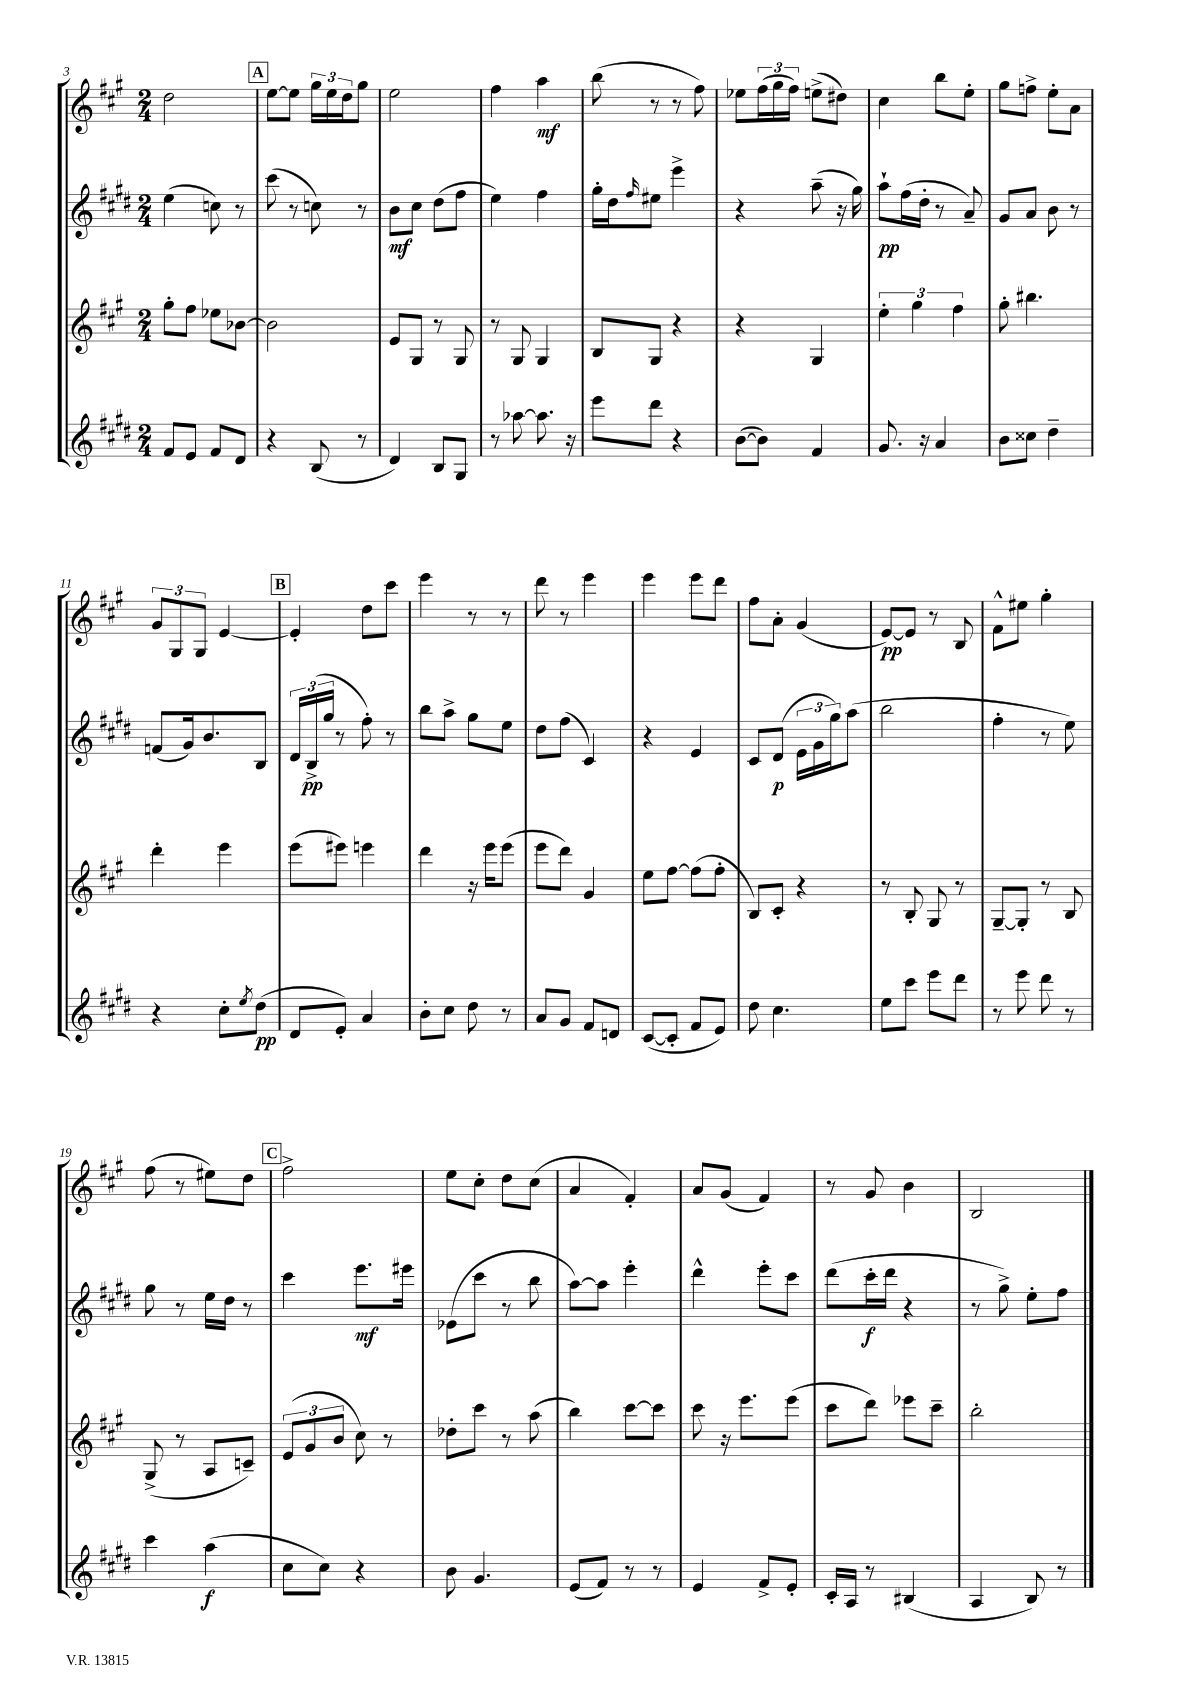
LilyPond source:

<<
\new StaffGroup <<
\new Staff = "s0" {
    \clef treble \key a \major \numericTimeSignature \time 2/4
    d''2 |
    \mark \markup { \box "A" } e''8~ e''8 \tuplet 3/2 { gis''16 e''16 d''16 } gis''8 |
    e''2 |
    fis''4 a''4\mf |
    b''8( r8 r8 fis''8) |
    ees''8 \tuplet 3/2 { fis''16( gis''16 fis''16) } e''8->( dis''8) |
    cis''4 b''8 e''8-. |
    gis''8 f''8-> e''8-. a'8 |
    \tuplet 3/2 { gis'8 gis8 gis8 } e'4~ |
    \mark \markup { \box "B" } e'4-. d''8 cis'''8 |
    e'''4 r8 r8 |
    d'''8 r8 e'''4 |
    e'''4 e'''8 d'''8 |
    fis''8 a'8-. gis'4( |
    e'8~\pp) e'8 r8 b8 |
    fis'8-^ eis''8 gis''4-. |
    fis''8( r8 eis''8) d''8 |
    \mark \markup { \box "C" } fis''2-> |
    e''8 cis''8-. d''8 cis''8( |
    a'4 fis'4-.) |
    a'8 gis'8( fis'4) |
    r8 gis'8 b'4 |
    b2 \bar "|." |
}
\new Staff = "s1" {
    \clef treble \key e \major \numericTimeSignature \time 2/4
    e''4( c''8) r8 |
    \mark \markup { \box "A" } cis'''8( r8 c''8) r8 |
    b'8\mf cis''8 dis''8( fis''8 |
    e''4) fis''4 |
    gis''16-. dis''16 \grace { fis''16 } eis''8 e'''4-> |
    r4 a''8--( r16 gis''16) |
    a''8-!\pp fis''16( dis''16-. r8 a'8--) |
    gis'8 a'8 b'8 r8 |
    f'8( gis'16) b'8. b8 |
    \mark \markup { \box "B" } \tuplet 3/2 { dis'16 b16->\pp( gis''16 } r8 fis''8-.) r8 |
    b''8 a''8-> gis''8 e''8 |
    dis''8 fis''8( cis'4) |
    r4 e'4 |
    cis'8 dis'8\p( \tuplet 3/2 { e'16 gis'16 gis''16) } a''8( |
    b''2 |
    fis''4-. r8 e''8) |
    gis''8 r8 e''16 dis''16 r8 |
    \mark \markup { \box "C" } cis'''4 e'''8.\mf eis'''16 |
    ees'8( cis'''8 r8 b''8 |
    a''8~) a''8 e'''4-. |
    dis'''4-^ e'''8-. cis'''8 |
    dis'''8( cis'''16-.\f dis'''16 r4 |
    r8 gis''8->) e''8-. fis''8 \bar "|." |
}
\new Staff = "s2" {
    \clef treble \key a \major \numericTimeSignature \time 2/4
    gis''8-. fis''8 ees''8 bes'8~ |
    \mark \markup { \box "A" } bes'2 |
    e'8 gis8 r8 gis8 |
    r8 gis8 gis4 |
    b8 gis8 r4 |
    r4 gis4 |
    \tuplet 3/2 { e''4-. gis''4 fis''4 } |
    gis''8-. bis''4. |
    d'''4-. e'''4 |
    \mark \markup { \box "B" } e'''8( eis'''8) e'''4 |
    d'''4 r16 e'''16 e'''8( |
    e'''8 d'''8) gis'4 |
    e''8 fis''8~ fis''8( fis''8-. |
    b8) cis'8-. r4 |
    r8 b8-. gis8 r8 |
    gis8~-- gis8-. r8 b8 |
    gis8->( r8 a8 c'8--) |
    \mark \markup { \box "C" } \tuplet 3/2 { e'8( gis'8 b'8 } cis''8) r8 |
    des''8-. cis'''8 r8 a''8( |
    b''4) cis'''8~ cis'''8 |
    cis'''8 r16 e'''8. e'''8( |
    cis'''8 d'''8) ees'''8 cis'''8-- |
    b''2-. \bar "|." |
}
\new Staff = "s3" {
    \clef treble \key e \major \numericTimeSignature \time 2/4
    fis'8 e'8 fis'8 dis'8 |
    \mark \markup { \box "A" } r4 b8( r8 |
    dis'4) b8 gis8 |
    r8 aes''8~ aes''8. r16 |
    e'''8 dis'''8 r4 |
    b'8~( b'8) fis'4 |
    gis'8. r16 a'4 |
    b'8 cisis''8 dis''4-- |
    r4 cis''8-. \acciaccatura { e''8 } dis''8\pp( |
    \mark \markup { \box "B" } dis'8 e'8-.) a'4 |
    b'8-. cis''8 dis''8 r8 |
    a'8 gis'8 fis'8 d'8 |
    cis'8~( cis'8-. fis'8 e'8) |
    dis''8 cis''4. |
    e''8 cis'''8 e'''8 dis'''8 |
    r8 e'''8 dis'''8 r8 |
    cis'''4 a''4\f( |
    \mark \markup { \box "C" } cis''8 cis''8) r4 |
    b'8 gis'4. |
    e'8( fis'8) r8 r8 |
    e'4 fis'8-> e'8-. |
    cis'16-. a16 r8 bis4( |
    a4 b8) r8 \bar "|." |
}
>>
>>
\layout { \context { \Score currentBarNumber = #3 } }
